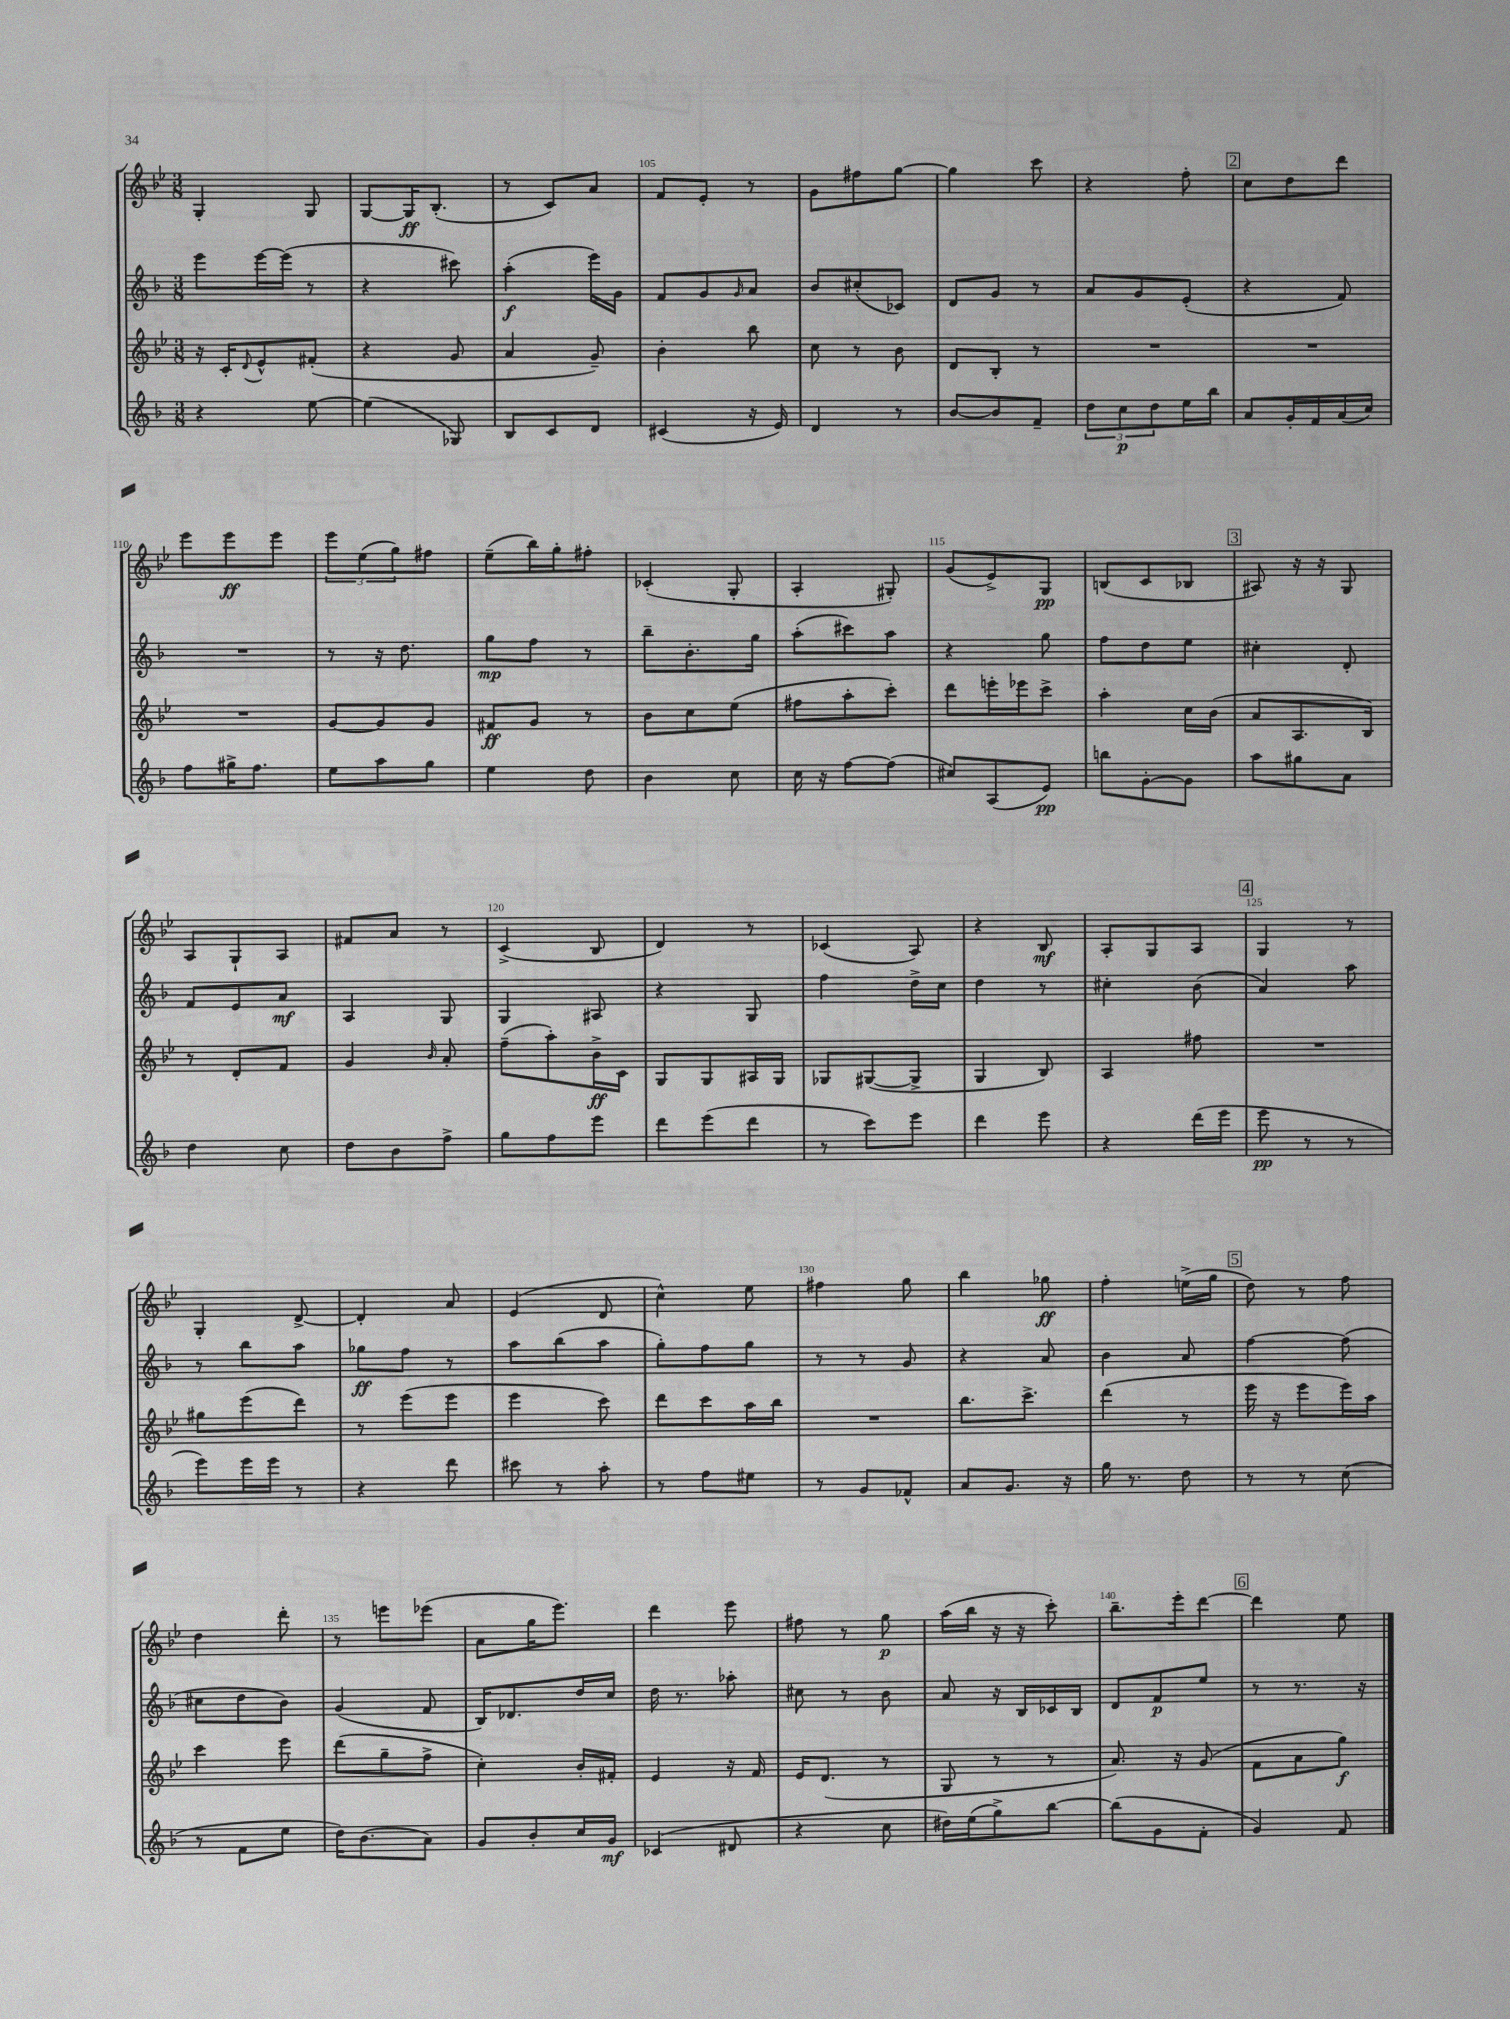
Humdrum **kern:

**kern	**dynam	**kern	**dynam	**kern	**dynam	**kern	**dynam
*part4	*part4	*part3	*part3	*part2	*part2	*part1	*part1
*staff4	*staff4	*staff3	*staff3	*staff2	*staff2	*staff1	*staff1
*clefG2	*	*clefG2	*	*clefG2	*	*clefG2	*
*k[b-]	*	*k[b-e-]	*	*k[b-]	*	*k[b-e-]	*
*M3/8	*	*M3/8	*	*M3/8	*	*M3/8	*
=102	=102	=102	=102	=102	=102	=102	=102
4r	.	16r	.	8eee\L	.	4G'/	.
.	.	16c'/KL	.	.	.	.	.
.	.	8qqd/	.	.	.	.	.
.	.	8e-^^/	.	[16eee\L	.	.	.
.	.	.	.	(16eee\JJ]	.	.	.
[8ee\	.	(8f#X'/J	.	8r	.	8G/	.
=103	=103	=103	=103	=103	=103	=103	=103
(4ee\]	.	4r	.	4r	.	[8G/L	.
.	.	.	.	.	.	16G/K]	ff
.	.	.	.	.	.	(8.B-'/J	.
8G-X/)	.	8g/	.	8ccc#X\)	.	.	.
=104	=104	=104	=104	=104	=104	=104	=104
8B-/L	.	4a/	.	(4aa'\	f	8r	.
8c/	.	.	.	.	.	8c/L)	.
8d/J	.	8g~/)	.	16eee\LL)	.	8a/J	.
.	.	.	.	16g\JJ	.	.	.
=105	=105	=105	=105	=105	=105	=105	=105
(4c#X/	.	4b-'\	.	8f/L	.	8f/L	.
.	.	.	.	8g/	.	8e-'/J	.
.	.	.	.	16qqg/	.	.	.
16r	.	8bb-\	.	8a/J	.	8r	.
16e/)	.	.	.	.	.	.	.
=106	=106	=106	=106	=106	=106	=106	=106
4d/	.	8cc\	.	8b-/L	.	8g\L	.
.	.	8r	.	(8cc#X'/	.	8ff#X\	.
8r	.	8b-\	.	8c-X/J)	.	[8gg\J	.
=107	=107	=107	=107	=107	=107	=107	=107
[8b-/L	.	8d/L	.	8d/L	.	4gg\]	.
8b-/]	.	8B-'/J	.	8g/J	.	.	.
8f~/J	.	8r	.	8r	.	8ccc\	.
=108	=108	=108	=108	=108	=108	=108	=108
12dd\L	.	4.r	.	8a/L	.	4r	.
12cc\	p	.	.	.	.	.	.
.	.	.	.	8g/	.	.	.
12dd\	.	.	.	.	.	.	.
16ee\L	.	.	.	(8e'/J	.	8ff'\	.
16bb-\JJ	.	.	.	.	.	.	.
!!LO:REH:place=s1:t=2
=109	=109	=109	=109	=109	=109	=109	=109
8a/L	.	4.r	.	4r	.	8cc\L	.
16g'/L	.	.	.	.	.	8dd\	.
16f/	.	.	.	.	.	.	.
(16a/	.	.	.	8f/)	.	8ddd\J	.
16cc/JJ)	.	.	.	.	.	.	.
!!LO:LB:g=z
=110	=110	=110	=110	=110	=110	=110	=110
8ff\L	.	4.r	.	4.r	.	8eee-\L	.
16gg#X^\K	.	.	.	.	.	8eee-\	ff
8.ff\J	.	.	.	.	.	.	.
.	.	.	.	.	.	8eee-\J	.
=111	=111	=111	=111	=111	=111	=111	=111
8ee\L	.	[8g/L	.	8r	.	12eee-\L	.
.	.	.	.	.	.	(12ee-\	.
8aa\	.	8g/]	.	16r	.	.	.
.	.	.	.	.	.	12gg\)	.
.	.	.	.	8.dd\	.	.	.
8gg\J	.	8g/J	.	.	.	8ff#X\J	.
=112	=112	=112	=112	=112	=112	=112	=112
4ee\	.	8f#X/L	ff	8gg\L	mp	(8ee-~\L	.
.	.	8g/J	.	8ff\J	.	16bb-\L)	.
.	.	.	.	.	.	16gg'\J	.
8dd\	.	8r	.	8r	.	8ff#X'\J	.
=113	=113	=113	=113	=113	=113	=113	=113
4b-\	.	8b-\L	.	8bb-~\L	.	(4c-X'/	.
.	.	8cc\	.	8.b-'\	.	.	.
8cc\	.	(8ee-\J	.	.	.	8G'/	.
.	.	.	.	16gg\Jk	.	.	.
=114	=114	=114	=114	=114	=114	=114	=114
16cc\	.	8ff#X\L	.	(8aa'\L	.	4A'/	.
16r	.	.	.	.	.	.	.
[8ff\L	.	8aa'\	.	8ccc#X\)	.	.	.
(8ff\J]	.	8ccc'\J)	.	8aa\J	.	8G#X'/)	.
=115	=115	=115	=115	=115	=115	=115	=115
8cc#X/L)	.	8ddd\L	.	4r	.	(8g/L	.
(8A/	.	16eeen'\L	.	.	.	8e-^/)	.
.	.	16eee-X\J	.	.	.	.	.
8e/J)	pp	8ccc^\J	.	8gg\	.	8G/J	pp
=116	=116	=116	=116	=116	=116	=116	=116
8bbn\L	.	4aa'\	.	8ff\L	.	(8Bn/L	.
[8g'\	.	.	.	8dd\	.	8c/	.
8g\J]	.	16cc\LL	.	8ee\J	.	8B-X/J	.
.	.	(16b-\JJ	.	.	.	.	.
!!LO:REH:place=s1:t=3
=117	=117	=117	=117	=117	=117	=117	=117
8aa\L	.	8a/L	.	4cc#X'\	.	8A#X/)	.
8gg#X\	.	8.A/	.	.	.	16r	.
.	.	.	.	.	.	16r	.
8a\J	.	.	.	8d'/	.	8G/	.
.	.	16B-/Jk)	.	.	.	.	.
!!LO:LB:g=z
=118	=118	=118	=118	=118	=118	=118	=118
4dd\	.	8r	.	8f/L	.	8A/L	.
.	.	8d'/L	.	8e/	.	8G`/	.
8cc\	.	8f/J	.	8a/J	mf	8A/J	.
=119	=119	=119	=119	=119	=119	=119	=119
8dd\L	.	4g/	.	4A/	.	8f#X/L	.
8b-\	.	.	.	.	.	8a/J	.
.	.	16qqb-/	.	.	.	.	.
8ff^\J	.	8a'/	.	8G/	.	8r	.
=120	=120	=120	=120	=120	=120	=120	=120
8gg\L	.	(8ff~\L	.	4G/	.	(4c^/	.
8ff\	.	8aa'\)	.	.	.	.	.
8eee\J	.	16b-^\L	ff	8A#X/	.	8B-/	.
.	.	16c\JJ	.	.	.	.	.
=121	=121	=121	=121	=121	=121	=121	=121
8ddd\L	.	8G/L	.	4r	.	4d/)	.
(8eee\	.	8G/	.	.	.	.	.
8ddd\J	.	16A#X/L	.	8G/	.	8r	.
.	.	16G/JJ	.	.	.	.	.
=122	=122	=122	=122	=122	=122	=122	=122
8r	.	8G-X/L	.	4ff\	.	(4c-X/	.
8ccc\L)	.	([8G#X/	.	.	.	.	.
8eee\J	.	8G#^/J]	.	16dd^\LL	.	8A/)	.
.	.	.	.	16cc\JJ	.	.	.
=123	=123	=123	=123	=123	=123	=123	=123
4ddd\	.	4G/	.	4dd\	.	4r	.
8eee\	.	8B-/)	.	8r	.	8B-/	mf
=124	=124	=124	=124	=124	=124	=124	=124
4r	.	4A/	.	4cc#X'\	.	8A'/L	.
.	.	.	.	.	.	8G/	.
(16ddd\LL	.	8ff#X\	.	(8b-\	.	8A/J	.
16eee\JJ	.	.	.	.	.	.	.
!!LO:REH:place=s1:t=4
=125	=125	=125	=125	=125	=125	=125	=125
8eee\	pp	4.r	.	4a/)	.	4G/	.
8r	.	.	.	.	.	.	.
8r	.	.	.	8aa\	.	8r	.
!!LO:LB:g=z
=126	=126	=126	=126	=126	=126	=126	=126
8eee\L)	.	8gg#X\L	.	8r	.	4G'/	.
16eee\L	.	(8eee-\	.	8bb-\L	.	.	.
16eee\JJ	.	.	.	.	.	.	.
8r	.	8ddd\J)	.	8aa\J	.	[8d^/	.
=127	=127	=127	=127	=127	=127	=127	=127
4r	.	8r	.	8gg-X\L	ff	4d'/]	.
.	.	(8eee-\L	.	8ff\J	.	.	.
8ddd\	.	8eee-\J	.	8r	.	8a/	.
=128	=128	=128	=128	=128	=128	=128	=128
8ccc#X\	.	4eee-\	.	8aa\L	.	(4e-/	.
8r	.	.	.	(8bb-\	.	.	.
8aa'\	.	8ccc\)	.	8aa\J	.	8d/	.
=129	=129	=129	=129	=129	=129	=129	=129
8r	.	8ddd\L	.	8gg'\L)	.	4cc^^\)	.
8ff\L	.	8ccc\	.	8ff\	.	.	.
8ee#X\J	.	16aa\L	.	8gg\J	.	8ee-\	.
.	.	16bb-\JJ	.	.	.	.	.
=130	=130	=130	=130	=130	=130	=130	=130
8r	.	4.r	.	8r	.	4ff#X\	.
8g/L	.	.	.	8r	.	.	.
8f-X^^/J	.	.	.	8g/	.	8gg\	.
=131	=131	=131	=131	=131	=131	=131	=131
8a/L	.	8.bb-\L	.	4r	.	4bb-\	.
8.g/J	.	.	.	.	.	.	.
.	.	8.ccc^\J	.	.	.	.	.
.	.	.	.	8a/	.	8gg-X\	ff
16r	.	.	.	.	.	.	.
=132	=132	=132	=132	=132	=132	=132	=132
16gg\	.	(4ddd\	.	4b-\	.	4ff'\	.
8.r	.	.	.	.	.	.	.
8dd\	.	8r	.	8a/	.	(16een^\LL	.
.	.	.	.	.	.	16gg\JJ	.
!!LO:REH:place=s1:t=5
=133	=133	=133	=133	=133	=133	=133	=133
8r	.	16eee-\	.	[4ff\	.	8dd\)	.
.	.	16r	.	.	.	.	.
8r	.	8eee-\L	.	.	.	8r	.
(8cc\	.	16eee-\L)	.	(8ff\]	.	8ff\	.
.	.	16aa\JJ	.	.	.	.	.
!!LO:LB:g=z
=134	=134	=134	=134	=134	=134	=134	=134
8r	.	4ccc\	.	8cc#X\L	.	4dd\	.
8f\L	.	.	.	8dd\	.	.	.
8ee\J	.	8eee-\	.	8b-\J)	.	8ddd'\	.
=135	=135	=135	=135	=135	=135	=135	=135
16dd\KL)	.	(8ddd\L	.	(4g/	.	8r	.
(8.b-\	.	.	.	.	.	.	.
.	.	8gg~\	.	.	.	8eeen\L	.
8a\J)	.	8ff^\J	.	8f/	.	(8eee-X\J	.
=136	=136	=136	=136	=136	=136	=136	=136
8g/L	.	4cc'\)	.	16B-/KL)	.	8a\L	.
.	.	.	.	8.d-X/	.	.	.
8b-'/	.	.	.	.	.	16gg\K	.
.	.	.	.	.	.	8.eee-\J)	.
16cc/L	.	16b-'/LL	.	16dd/L	.	.	.
16g/JJ	mf	16f#X'/JJ	.	16cc/JJ	.	.	.
=137	=137	=137	=137	=137	=137	=137	=137
(4c-X/	.	4e-/	.	16dd\	.	4ddd\	.
.	.	.	.	8.r	.	.	.
8d#X/	.	16r	.	8aa-X'\	.	8eee-\	.
.	.	16f/	.	.	.	.	.
=138	=138	=138	=138	=138	=138	=138	=138
4r	.	16e-/KL	.	8cc#X\	.	8ff#X\	.
.	.	(8.d/J	.	.	.	.	.
.	.	.	.	8r	.	8r	.
8cc\	.	8r	.	8b-\	.	8gg\	p
=139	=139	=139	=139	=139	=139	=139	=139
16dd#X\LL)	.	8G/	.	8a/	.	(16aa\LL	.
(16ee\J	.	.	.	.	.	16bb-\JJ	.
8gg^\)	.	8r	.	16r	.	16r	.
.	.	.	.	16B-/LL	.	16r	.
[8bb-\J	.	8r	.	16c-X/	.	8ccc'\)	.
.	.	.	.	16B-/JJ	.	.	.
=140	=140	=140	=140	=140	=140	=140	=140
(8bb-\L]	.	8.a/)	.	8d/L	.	8.bb-~\L	.
8g\	.	.	.	8f/	p	.	.
.	.	16r	.	.	.	16eee-'\k	.
8f'\J	.	(8g/	.	8ee/J	.	[8ddd\J	.
!!LO:REH:place=s1:t=6
=141	=141	=141	=141	=141	=141	=141	=141
4g/)	.	8f\L	.	8r	.	4ddd\]	.
.	.	8a\	.	8.r	.	.	.
8f/	.	8gg\J)	f	.	.	8ee-\	.
.	.	.	.	16r	.	.	.
==	==	==	==	==	==	==	==
*-	*-	*-	*-	*-	*-	*-	*-
